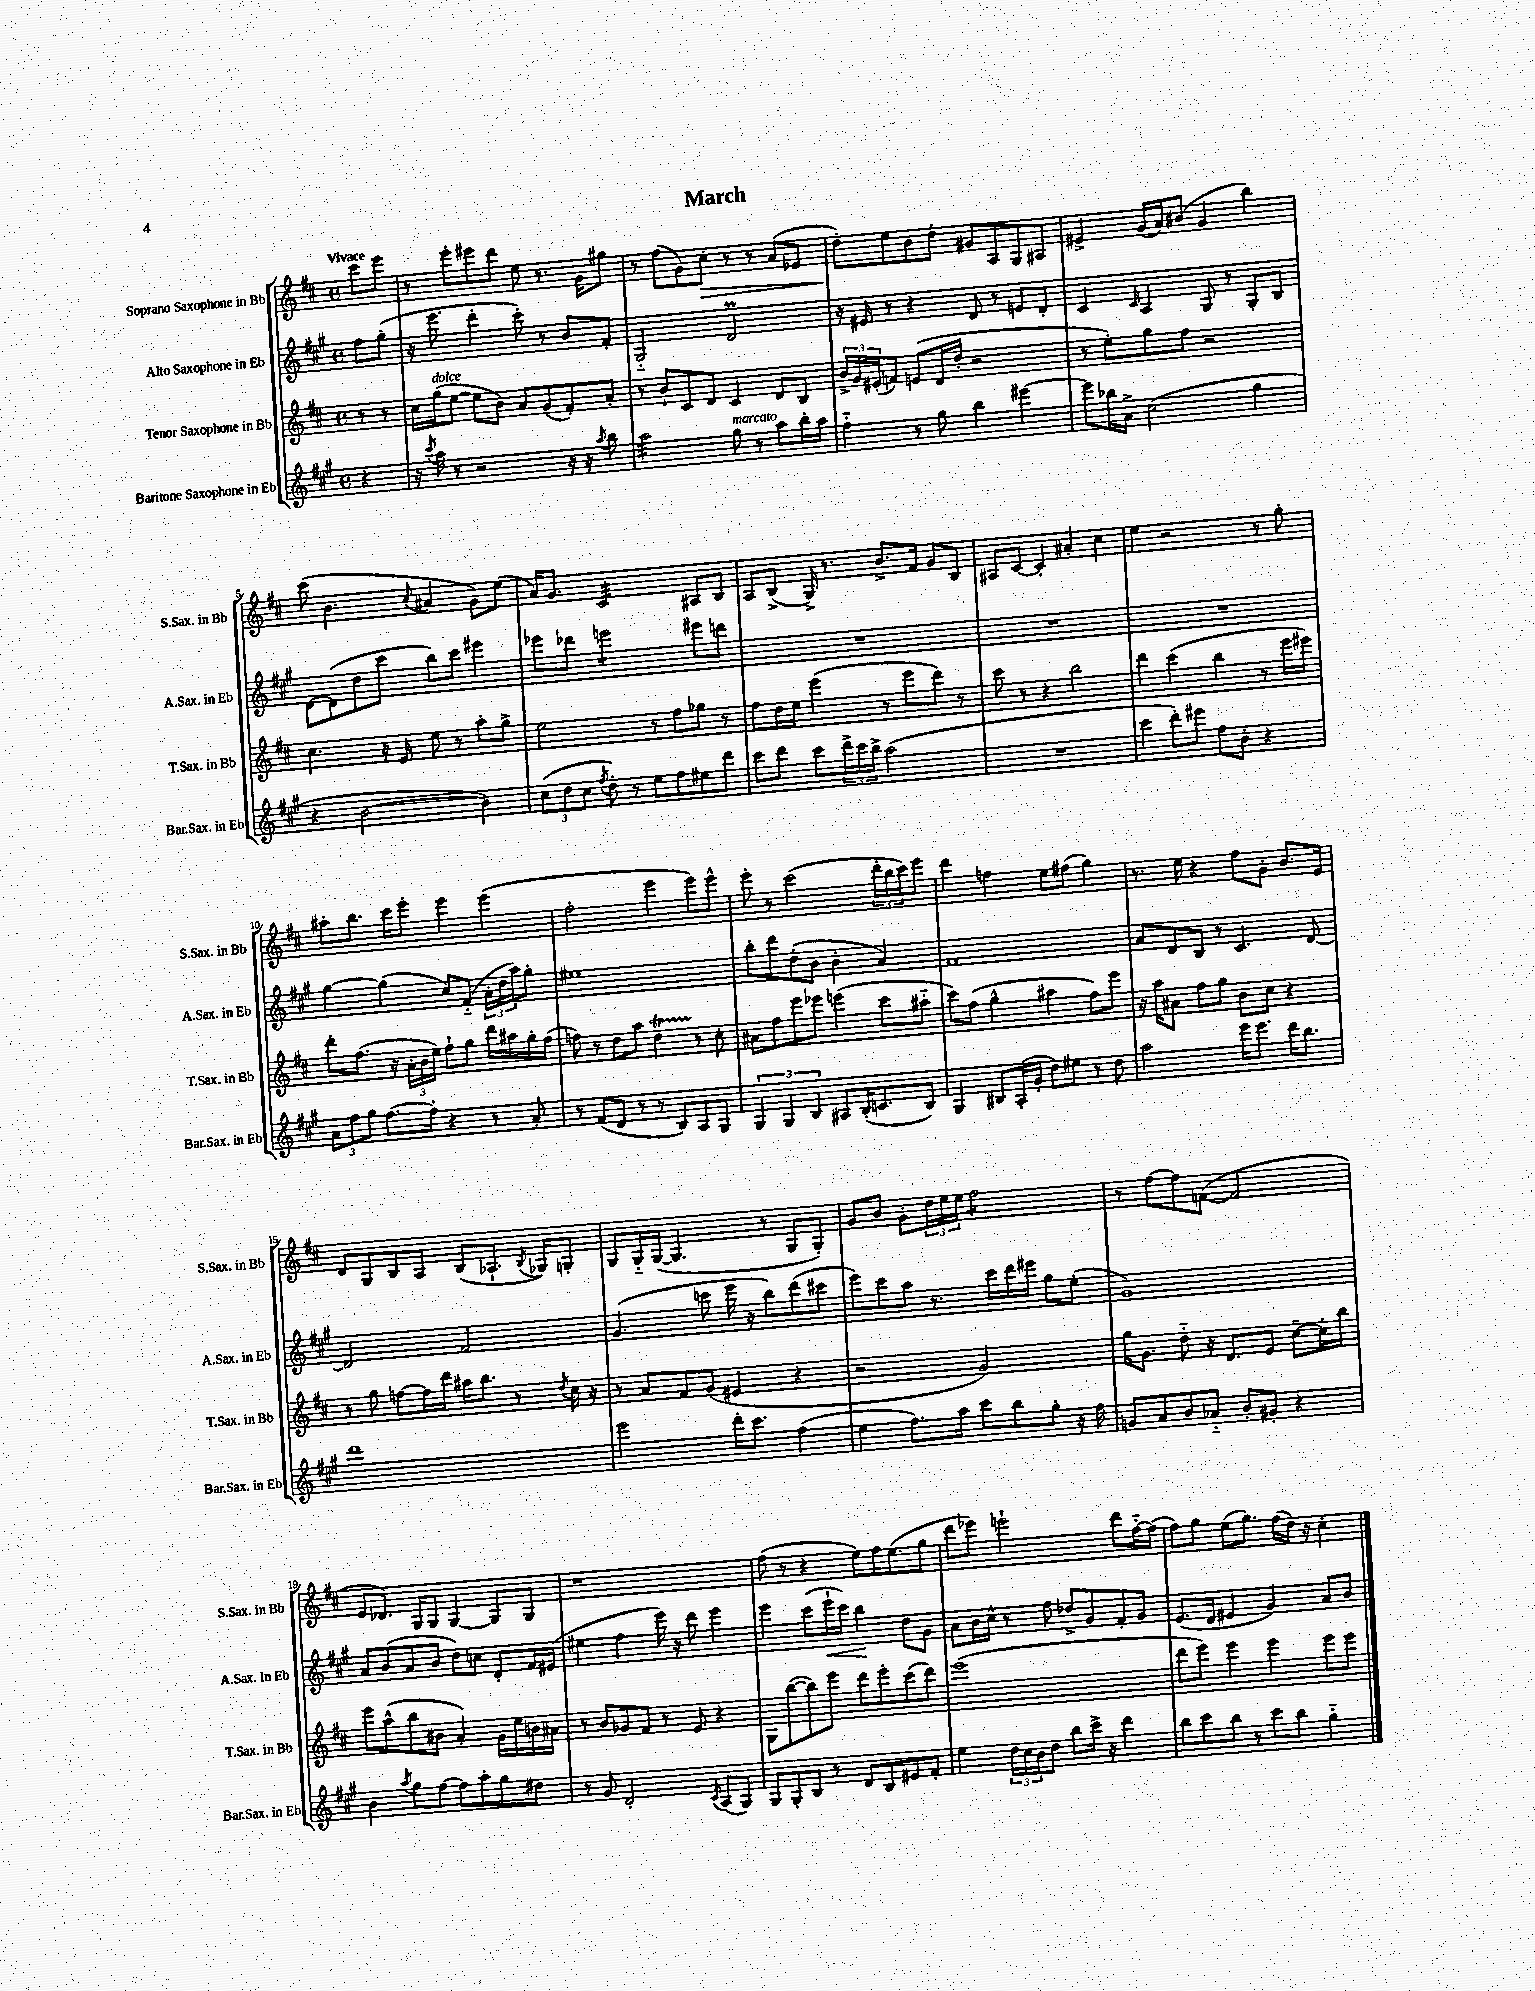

**kern	**kern	**kern	**dynam	**kern	**dynam
*part4	*part3	*part2	*part2	*part1	*part1
*staff4	*staff3	*staff2	*staff2	*staff1	*staff1
*I"Baritone Saxophone in Eb	*I"Tenor Saxophone in Bb	*I"Alto Saxophone in Eb	*	*I"Soprano Saxophone in Bb	*
*I'Bar.Sax. in Eb	*I'T.Sax. in Bb	*I'A.Sax. in Eb	*	*I'S.Sax. in Bb	*
*clefG2	*clefG2	*clefG2	*	*clefG2	*
*k[f#c#g#]	*k[f#c#]	*k[f#c#g#]	*	*k[f#c#]	*
*M4/4	*M4/4	*M4/4	*	*M4/4	*
*met(c)	*met(c)	*met(c)	*	*met(c)	*
=	=	=	=	=	=
!	!	!	!	!LO:TX:a:B:t=Vivace	!
4r	8r	8ff#\L	.	8ccc#\L	.
.	8r	(8gg#'\J	.	8eee\J	.
=1	=1	=1	=1	=1	=1
16r	16cc#\LL	16r	.	8r	.
8qccc#/	.	.	.	.	.
!	!LO:TX:a:i:t=dolce	!	!	!	!
16aa\	(16gg\J	8.eee\	.	.	.
8r	[8ee\J	.	.	8eee'\L	.
2r	8ee\L]	4ddd'\	.	8eee#X\	.
.	8b\J)	.	.	8ddd\J	.
.	8a/L	8ccc#'\)	.	8ee\	.
.	(8g/	8r	.	8.r	.
16r	8f#'/)	8b/L	.	.	.
16r	.	.	.	16g\KL	.
8qaa/	.	.	.	.	.
8bb\	8a'/J	8f#'/J	.	8gg#X\J	.
=2	=2	=2	=2	=2	=2
*tremolo	*	*	*	*	*
32aa\LLL	8r	2G#/	.	8r	.
32aa\	.	.	.	.	.
32aa\	.	.	.	.	.
32aa\	.	.	.	.	.
32aa\	8b`/L	.	.	(8ff#\L	.
32aa\	.	.	.	.	.
32aa\	.	.	.	.	.
32aa\	.	.	.	.	.
32aa\	8c#/	.	.	8g\)	.
32aa\	.	.	.	.	.
32aa\	.	.	.	.	.
32aa\	.	.	.	.	.
!	!	!	!	!	!LO:HP:b
32aa\	8d/J	.	.	8cc#'\J	>
32aa\	.	.	.	.	.
32aa\	.	.	.	.	.
32aa\JJJ	.	.	.	.	.
*Xtremolo	*	*	*	*	*
!LO:TX:a:i:t=marcato	!	!	!	!	!
8gg#\	4c#/	2dM/	.	8r	.
8r	.	.	.	8r	.
8aa\L	8d/L	.	.	(8a/L	.
16bb'\L	8B/J	.	.	8e-X/J	.
16aa\JJ	.	.	.	.	.
=3	=3	=3	=3	=3	=3
4ff#\	24b^/LL	16r	.	8dd'\L)	.
.	24g/	.	.	.	.
.	.	16e#X/	.	.	.
.	(24e#X'/J	.	.	.	.
.	8fn/J)	8r	.	8ee\	]
8r	(8en/L	4r	.	8b\	.
8gg#\	16d/L	.	.	8dd'\J	.
.	16dd'/JJ	.	.	.	.
4bb\	2r	8d/	.	8g#X/L	.
.	.	8r	.	8A/	.
[4eee#X\	.	8en/L	.	8G/	.
.	.	8d'/J	.	8A#X/J	.
=4	=4	=4	=4	=4	=4
8eee#\L]	8r	4c#/	.	4e#X^/	.
16bb-X\L	8ee'\L)	.	.	.	.
16a^\JJ	.	.	.	.	.
.	.	16qqc#/	.	.	.
(2cc#\	8gg\	4A/	.	(16g/LL	.
.	.	.	.	16a/J)	.
.	8ff#\J	.	.	(8b#X/J	.
.	2r	8G#/	.	4g/	.
.	.	8r	.	.	.
4gg#\	.	8G#'/L	.	4bb\)	.
.	.	8B/J	.	.	.
!!LO:LB:g=z
=5	=5	=5	=5	=5	=5
4r	4.cc#\	[8d\L	.	(8ccc#\	.
.	.	(8d\]	.	4.b\	.
[2b\	.	8dd\	.	.	.
.	16r	8ccc#\J	.	.	.
.	16e/	.	.	.	.
.	.	.	.	8qqcc#/	.
.	8ee\	8bb\L)	.	4a#X/	.
.	8r	8ccc#\J	.	.	.
4b\])	8aa'\L	4eee#X\	.	8g\L)	.
.	8gg^\J	.	.	(8ee\J	.
=6	=6	=6	=6	=6	=6
(12cc#\L	2ee\	8eee-X\L	.	16a/KL)	.
.	.	.	.	8.g/J	.
12dd\	.	.	.	.	.
.	.	8ddd-X\J	.	.	.
12cc#\J	.	.	.	.	.
8qff#/	.	.	.	.	.
*	*	*tremolo	*	*	*
*	*	*	*	*tremolo	*
8dd'\)	.	8eeen\L	.	32c#/LLL	.
.	.	.	.	32c#/	.
.	.	.	.	32c#/	.
.	.	.	.	32c#/	.
8r	.	8eeen\	.	32c#/	.
.	.	.	.	32c#/	.
.	.	.	.	32c#/	.
.	.	.	.	32c#/	.
8ee\L	8r	8eeen\	.	32c#/	.
.	.	.	.	32c#/	.
.	.	.	.	32c#/	.
.	.	.	.	32c#/	.
8ff#\	8ff#\L	8eeen\J	.	32c#/	.
*	*	*Xtremolo	*	*	*
.	.	.	.	32c#/	.
.	.	.	.	32c#/	.
.	.	.	.	32c#/JJJ	.
*	*	*	*	*Xtremolo	*
8ee#X\	8gg-X\J	8eee#X\L	.	8A#X/L	.
8ddd\J	8r	8dddn\J	.	8B/J	.
=7	=7	=7	=7	=7	=7
8ccc#\L	8ff#\L	1r	.	8A/L	.
8ddd\J	16dd\L	.	.	(8B^/J	.
.	16ee\JJ	.	.	.	.
8ccc#\L	(4eee\	.	.	16G^/)	.
.	.	.	.	8.r	.
24ddd^\L	.	.	.	.	.
24ccc#\	.	.	.	.	.
24bb^\JJ	.	.	.	.	.
(2aa\	8r	.	.	8.b^/L	.
.	8eee\L	.	.	.	.
.	.	.	.	16f#/Jk	.
.	8ddd\J)	.	.	8g/L	.
.	8r	.	.	8B/J	.
=8	=8	=8	=8	=8	=8
1r	8ccc#\	1r	.	8A#X/L	.
.	8r	.	.	[8c#/J	.
.	4r	.	.	4c#'/]	.
.	2bb\	.	.	4a#X'/	.
.	.	.	.	4cc#\	.
=9	=9	=9	=9	=9	=9
4ccc#\	4ddd\	1r	.	4ee\	.
8ddd'\L)	(4ccc#\	.	.	2r	.
8eee#X\J	.	.	.	.	.
8ff#\L	4bb\	.	.	.	.
8b'\J	.	.	.	.	.
4r	8r	.	.	8r	.
.	16eee\LL	.	.	8gg'\	.
.	16eee#X\JJ)	.	.	.	.
!!LO:LB:g=z
=10	=10	=10	=10	=10	=10
12a\L	8ddd'\L	[4gg#\	.	8aa#X'\L	.
12ff#\	.	.	.	.	.
.	(8.ff#\J	.	.	8.bb\J	.
12gg#\J	.	.	.	.	.
[8.ff#\L	.	(4gg#\]	.	.	.
.	16r	.	.	16ccc#\KL	.
.	24a'\LL	.	.	8eee'\J	.
.	24b\	.	.	.	.
16ff#'\Jk]	.	.	.	.	.
.	24ee\JJ)	.	.	.	.
4r	8ff#`\L	8cc#/L)	.	4eee\	.
.	8gg\J	(8f#/J	.	.	.
8r	16ddd\LL	24a'\LL	.	(4eee\	.
.	.	24dd\	.	.	.
.	16aa#X\	.	.	.	.
.	.	24aa\J)	.	.	.
8a'/	16gg'\	8gg#'\J	.	.	.
.	(16ff#\JJ	.	.	.	.
=11	=11	=11	=11	=11	=11
8r	8ffn\)	1ee#X	.	2ff#'\	.
(8f#/L	8r	.	.	.	.
8d/J	8dd\L	.	.	.	.
8r	8aa\J	.	.	.	.
8r	4ddT\	.	.	4eee\	.
8B/L)	.	.	.	.	.
8A/	8r	.	.	8eee\L)	.
8G#/J	8cc#'\	.	.	8eee^^\J	.
=12	=12	=12	=12	=12	=12
6G#/	8a#X\L	8bb'\L	.	8eee'\	.
.	8ff#\	8ddd\	.	8r	.
6G#/	.	.	.	.	.
.	8eee\	(8dd'\	.	(2ccc#\	.
6B/	.	.	.	.	.
.	8eee-X\J	8b\J	.	.	.
8A#X/L	(4eeen\	4b'\	.	.	.
(16B'/K	.	.	.	.	.
8.cn/	.	.	.	.	.
.	8ccc#\L	4a/)	.	24ddd'\LL	.
.	.	.	.	24bb\	.
.	.	.	.	24ccc#\J)	.
8B/J)	8aa#X\J	.	.	8eee\J	.
=13	=13	=13	=13	=13	=13
4G#/	8ccc#\L)	1f#	.	4ddd\	.
.	(8ff#\J	.	.	.	.
8B#X/L	4gg^^\	.	.	4ffn\	.
(16A'/L	.	.	.	.	.
16g#'/JJ	.	.	.	.	.
8dd\L)	4aa#X\	.	.	8ee\L	.
8ee#X\J	.	.	.	(8ff#X\J	.
8r	8ff#\L)	.	.	4gg\)	.
8dd\	8eee\J	.	.	.	.
=14	=14	=14	=14	=14	=14
2aa\	16r	8a/L	.	8.r	.
.	16aa\KL	.	.	.	.
.	8a#X\J	8d/	.	.	.
.	.	.	.	16ee\	.
.	8ff#\L	8B/J	.	4r	.
.	8gg\J	8r	.	.	.
16eee\KL	8b\L	4.c#/	.	8ff#\L	.
8.eee\J	.	.	.	.	.
.	8cc#\J	.	.	8g'\J	.
16ddd\KL	4r	.	.	8.b/L	.
8.bb\J	.	.	.	.	.
.	.	[8d/	.	.	.
.	.	.	.	16e/Jk	.
!!LO:LB:g=z
=15	=15	=15	=15	=15	=15
1ddd	8r	2d/]	.	8d/L	.
.	8gg\	.	.	8G/	.
.	[8ffn\L	.	.	8B/	.
.	16ff\L]	.	.	8A/J	.
.	16ddd\JJ	.	.	.	.
.	16aa#X\KL	2f#/	.	(8B/L	.
.	8.bb\J	.	.	.	.
.	.	.	.	8.A-X`/J	.
.	8r	.	.	.	.
.	.	.	.	8qB/	.
.	.	.	.	16G-X/KL)	.
.	8qdd/	.	.	.	.
.	16cc#\	.	.	8Gn'/J	.
.	16r	.	.	.	.
=16	=16	=16	=16	=16	=16
2eee\	8r	(4.g#/	.	8G/L	.
.	8a/L	.	.	16G/L	.
.	.	.	.	([16G/JJ	.
.	8f#/	.	.	4.G/]	.
.	(8g/J	8cccn\	.	.	.
16ddd'\KL	4e#X/	16eee\	.	.	.
8.ccc#\J	.	16r	.	.	.
.	.	8bb\L)	.	8r	.
(4ff#\	4r	(8ddd\	.	8G/L	.
.	.	8ccc#X\J	.	8G'/J)	.
=17	=17	=17	=17	=17	=17
4ee\	2r	8eee\L)	.	8g/L	.
.	.	8ccc#\	.	8b/J	.
8.ff#\L)	.	8aa\J	.	8g'\L	.
.	.	8.r	.	24dd\L	.
.	.	.	.	24ee\	.
16aa\Jk	.	.	.	.	.
.	.	.	.	24ee\JJ	.
*	*	*	*	*tremolo	*
8ccc#\L	2g/)	.	.	8ff#\L	.
.	.	16ccc#\LL	.	.	.
8bb\	.	16ddd\	.	8ff#\	.
.	.	16eee#X\JJ	.	.	.
8gg#'\J	.	8gg#\L	.	8ff#\	.
16r	.	(8ee'\J	.	8ff#\J	.
*	*	*	*	*Xtremolo	*
16ff#\	.	.	.	.	.
=18	=18	=18	=18	=18	=18
8gn/L	16gg\KL	1g#)	.	8r	.
.	8.g\J	.	.	.	.
8a/	.	.	.	[8ff#\L	.
8b/	8dd\	.	.	8ff#\]	.
8a-X/J	16r	.	.	([8fn\J	.
.	8.d/L	.	.	.	.
8b'/L	.	.	.	2f/]	.
8g#X'/J	8e/J	.	.	.	.
4r	[8cc#~\L	.	.	.	.
.	16cc#'\L]	.	.	.	.
.	16bb\JJ	.	.	.	.
!!LO:LB:g=z
=19	=19	=19	=19	=19	=19
4b\	8eee\L	8a/L	.	8e/L	.
.	(8aa^^\	(8b/	.	8.d-X/J)	.
8qaa/	.	.	.	.	.
8gg#\L	8bb\	8a/	.	.	.
.	.	.	.	16G/KL	.
[8ff#\J	8b#X\J	8b/J	.	8G/J	.
8ff#\L]	4a'/)	8dd\L)	.	[4G/	.
8aa'\	.	8ccn\J	.	.	.
8gg#\	16g\LL	8d'/L	.	8G/L]	.
.	16ee\	.	.	.	.
8dd#X\J	16bn\	16f#/L	.	8G/J	.
.	16a#X\JJ	(16e#X/JJ	.	.	.
=20	=20	=20	=20	=20	=20
8r	8r	4ee#X\	.	1r	.
8g#/	8b/L	.	.	.	.
2d'/	8g-X/	4ff#\	.	.	.
.	8f#/J	.	.	.	.
.	8r	16eee\)	.	.	.
.	.	16r	.	.	.
.	8e/	8ddd\	.	.	.
8qc#/	.	.	.	.	.
(8A/L	4r	4eee\	.	.	.
8G#/J)	.	.	.	.	.
=21	=21	=21	=21	=21	=21
8G#/L	8G\L	4eee\	.	(8ff#\	.
8G#'/	([8bb\	.	.	8r	.
8B/J	8bb\])	(8ccc#\L	.	4r	.
!	!	!	!LO:HP:b	!	!
8r	8eee\J	16eee`\L	<	.	.
.	.	16ccc#\JJ)	.	.	.
8d/L	8ddd\L	4bb\	.	8ee\L)	.
8B/	8eee'\	.	.	16ff#\K	.
.	.	.	.	(8.ee\	.
8e#X/	(8ccc#\	8dd\L	[	.	.
8f#'/J	8ddd\J)	8g#\J	.	8gg\J	.
=22	=22	=22	=22	=22	=22
4ee\	(1eee	8a\L	.	8ddd\L	.
.	.	16b\L	.	8eee-X\J)	.
.	.	16cc#^^\JJ	.	.	.
24dd\LL	.	8r	.	2eeen`\	.
24cc#\	.	.	.	.	.
24b\J	.	.	.	.	.
8dd\J	.	8ff#\	.	.	.
8bb\L	.	8dd-X^/L	.	.	.
16ccc#^\Jk	.	8g#/	.	.	.
16r	.	.	.	.	.
4ddd\	.	8f#'/	.	8ddd\L	.
.	.	8g#/J	.	[16ff#\L	.
.	.	.	.	(16ff#\JJ]	.
=23	=23	=23	=23	=23	=23
8bb\L	8ddd\L	(8.e/L	.	8ff#\L)	.
8ccc#\	8eee\J)	.	.	8gg\J	.
.	.	16d/Jk	.	.	.
8bb\J	4eee\	4e#X/	.	(8ee\L	.
8r	.	.	.	8.gg\J)	.
8ccc#\L	4eee\	4g#/)	.	.	.
.	.	.	.	(16ff#\LL	.
8bb\J	.	.	.	16dd\JJ)	.
.	.	.	.	16r	.
4gg#\	8eee\L	8a/L	.	4cc#'\	.
.	8eee\J	8b/J	.	.	.
==	==	==	==	==	==
*-	*-	*-	*-	*-	*-
